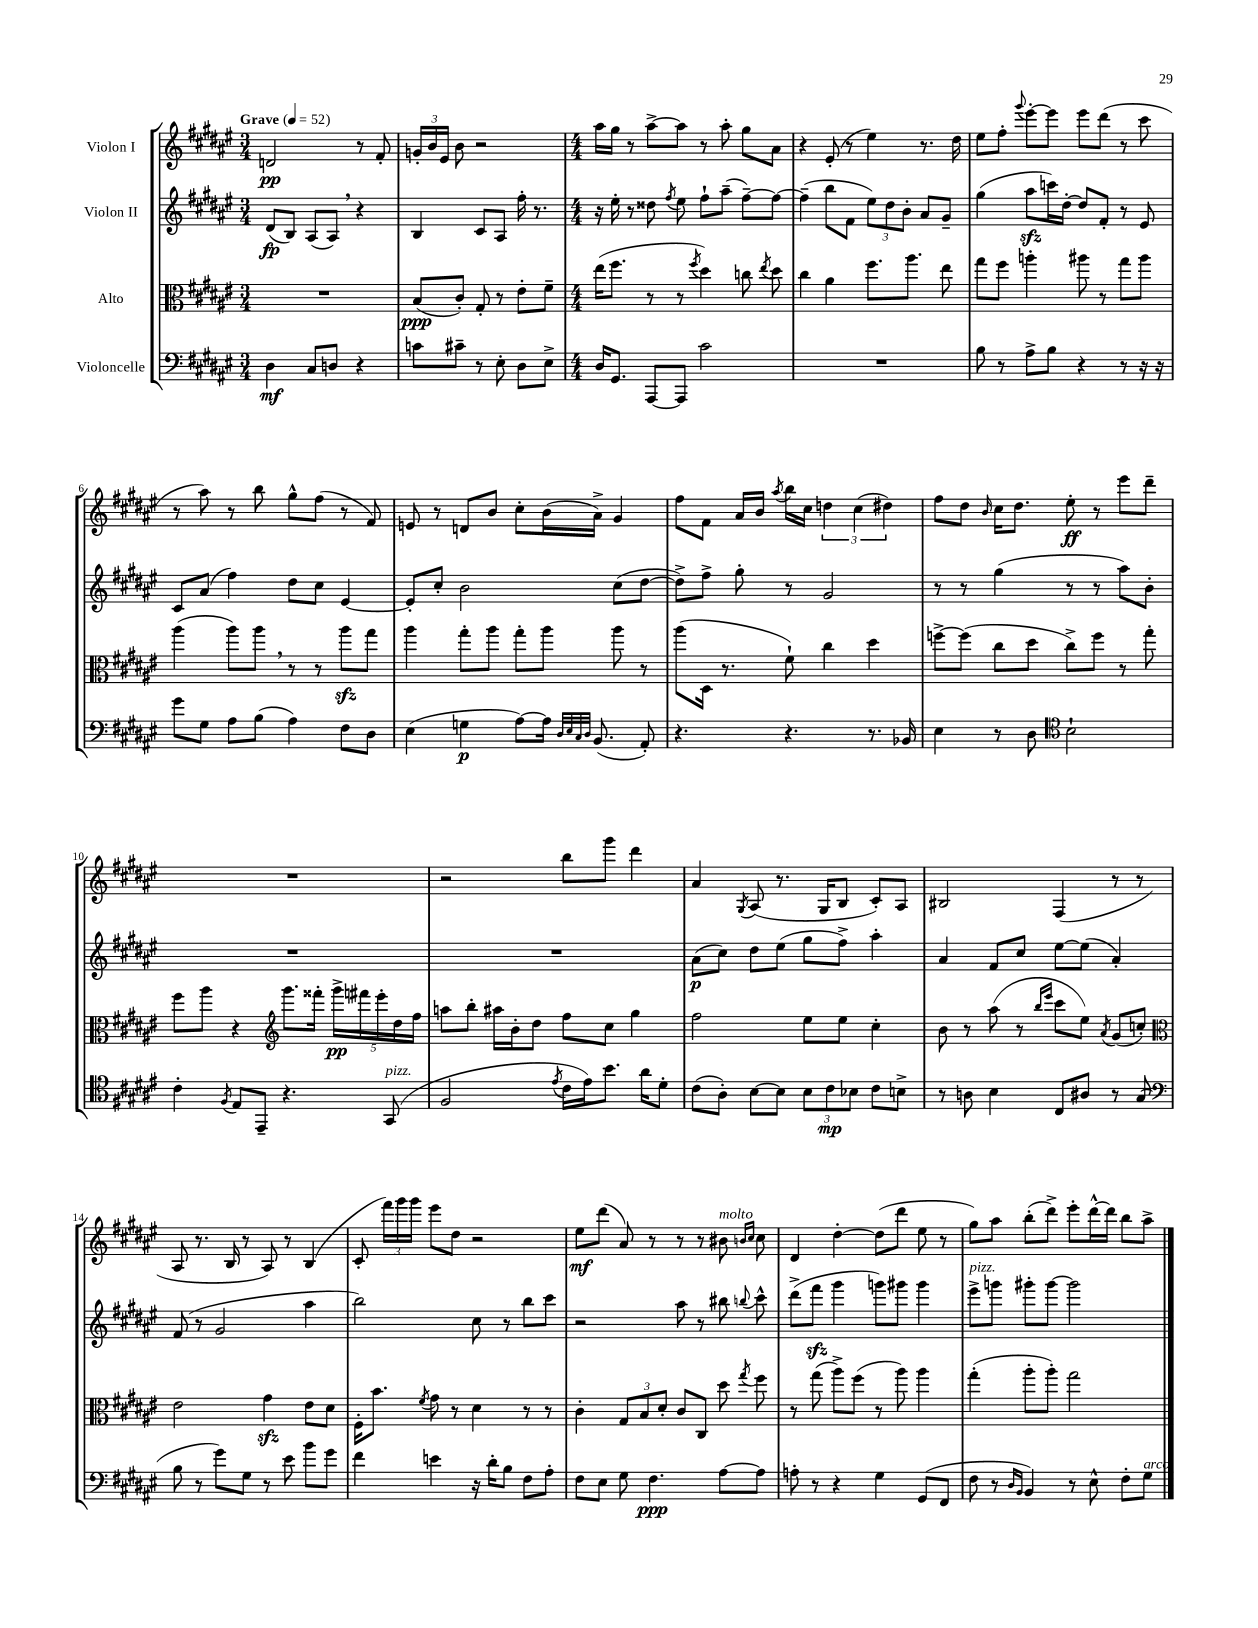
<<
\new StaffGroup <<
\new Staff = "s0" \with { instrumentName = "Violon I" } {
    \clef treble \key fis \major \numericTimeSignature \time 3/4 \tempo "Grave" 4 = 52
    \autoBeamOff d'2\pp r8 fis'8-. |
    \tuplet 3/2 { g'16[-. b'16 eis'16] } b'8 r2 |
    \numericTimeSignature \time 4/4 ais''16[ gis''16] r8 ais''8[~-> ais''8] r8 ais''8-. gis''8[ ais'8] |
    r4 eis'8-.( r8 eis''4) r8. dis''16 |
    eis''8[ fis''8]-. \appoggiatura { gis'''8 } eis'''8[~-. eis'''8] eis'''8[ dis'''8]( r8 cis'''8 |
    r8 ais''8) r8 b''8 gis''8[-^ fis''8]( r8 fis'8) |
    e'8 r8 d'8[ b'8] cis''8[-. b'16( ais'16]->) gis'4 |
    fis''8[ fis'8] ais'16[ b'16] \acciaccatura { ais''8 } b''16[ cis''16] \tuplet 3/2 { d''4 cis''4( dis''4) } |
    fis''8[ dis''8] \grace { b'16 } cis''16[ dis''8.] eis''8-.\ff r8 eis'''8[ dis'''8]-- |
    R1 |
    r2 b''8[ gis'''8] dis'''4 |
    ais'4 \acciaccatura { gis8 } ais8( r8. gis16[ b8] cis'8[-.) ais8] |
    bis2 fis4( r8 r8 |
    ais8 r8. b16 r8 ais8) r8 b4( |
    cis'8-. \tuplet 3/2 { fis'''16[) gis'''16 gis'''16] } eis'''8[ dis''8] r2 |
    eis''8[\mf dis'''8]( ais'8) r8 r8 r8 bis'8^\markup { \italic "molto" } \grace { b'16[ cis''16] } cis''8 |
    dis'4 dis''4~-. dis''8[( dis'''8] eis''8 r8 |
    gis''8[) ais''8] b''8[-.( dis'''8]->) eis'''8[-. dis'''16~-^ dis'''16] b''8[ ais''8]-> \bar "|." |
}
\new Staff = "s1" \with { instrumentName = "Violon II" } {
    \clef treble \key fis \major \numericTimeSignature \time 3/4
    \autoBeamOff dis'8[\fp( b8]) ais8[( ais8]) \breathe r4 |
    b4 cis'8[ ais8] fis''16-. r8. |
    \numericTimeSignature \time 4/4 r16 eis''16-. r8 disis''8 \acciaccatura { fis''8 } eis''8 fis''8[-! ais''8]--( fis''8[~--) fis''8]~ |
    fis''4--( b''8[ fis'8] \tuplet 3/2 { eis''8[) dis''8 b'8]-. } ais'8[ gis'8]-- |
    gis''4( ais''8[\sfz c'''16) dis''16]~-. dis''8[ fis'8]-. r8 eis'8 |
    cis'8[ ais'8]( fis''4) dis''8[ cis''8] eis'4~ |
    eis'8[-. cis''8]-. b'2 cis''8[( dis''8]~ |
    dis''8[->) fis''8]-> gis''8-. r8 gis'2 |
    r8 r8 gis''4( r8 r8 ais''8[) b'8]-. |
    R1 |
    R1 |
    ais'8[\p( cis''8]) dis''8[ eis''8]( gis''8[ fis''8]->) ais''4-. |
    ais'4 fis'8[ cis''8] eis''8[~ eis''8]( ais'4-.) |
    fis'8( r8 gis'2 ais''4 |
    b''2) cis''8 r8 b''8[ cis'''8] |
    r2 ais''8 r8 bis''8 \appoggiatura { b''8 } cis'''8-^ |
    dis'''8[->( fis'''8]\sfz gis'''4 g'''8[) gis'''8] gis'''4 |
    eis'''8[->^\markup { \italic "pizz." } g'''8] gis'''8[-. gis'''8]~ gis'''2 \bar "|." |
}
\new Staff = "s2" \with { instrumentName = "Alto" } {
    \clef alto \key fis \major \numericTimeSignature \time 3/4
    \autoBeamOff R2. |
    b8[\ppp( cis'8]-.) gis8-. r8 eis'8[-. fis'8]-- |
    \numericTimeSignature \time 4/4 eis''16[( fis''8.] r8 r8 \acciaccatura { fis''8 } dis''4) c''8 \acciaccatura { eis''8 } dis''8 |
    cis''4 ais'4 fis''8.[ ais''8.] eis''8 |
    gis''8[ fis''8] a''4-. ais''8 r8 gis''8[ ais''8] |
    ais''4( ais''8[) ais''8] \breathe r8 r8 ais''8[\sfz gis''8] |
    ais''4 gis''8[-. ais''8] gis''8[-. ais''8] ais''8 r8 |
    ais''8[( dis16] r8. fis'8-!) cis''4 dis''4 |
    f''8[~-> f''8]( cis''8[ dis''8] cis''8[->) f''8] r8 gis''8-. |
    fis''8[ ais''8] r4 \clef treble gis'''8.[ fisis'''16]-. \tuplet 5/4 { gis'''16[->\pp fis'''16 eis'''16-. dis''16 fis''16] } |
    a''8[ b''8]-. ais''16[ b'16-. dis''8] fis''8[ cis''8] gis''4 |
    fis''2 eis''8[ eis''8] cis''4-. |
    b'8 r8 ais''8( r8 \grace { b''16[ eis'''16] } cis'''8[ eis''8]) \acciaccatura { ais'8 } gis'8[( c''8]-.) |
    \clef alto eis'2 gis'4\sfz eis'8[ dis'8] |
    fis16[-. b'8.] \acciaccatura { fis'8 } gis'8 r8 dis'4 r8 r8 |
    cis'4-. \tuplet 3/2 { gis8[ b8 dis'8]-. } cis'8[ cis8] dis''8 \acciaccatura { gis''8 } fis''8 |
    r8 gis''8( ais''8[->) fis''8]( r8 ais''8) ais''4 |
    gis''4-.( ais''8[-. ais''8]-.) gis''2 \bar "|." |
}
\new Staff = "s3" \with { instrumentName = "Violoncelle" } {
    \clef bass \key fis \major \numericTimeSignature \time 3/4
    \autoBeamOff dis4\mf cis8[ d8] r4 |
    c'8[ cis'8]-- r8 eis8-. dis8[ eis8]-> |
    \numericTimeSignature \time 4/4 dis16[ gis,8.] ais,,8[~ ais,,8] cis'2 |
    R1 |
    b8 r8 ais8[-> b8] r4 r8 r16 r16 |
    gis'8[ gis8] ais8[ b8]( ais4) fis8[ dis8] |
    eis4( g4\p ais8[~) ais16] \grace { dis32[ eis32 cis32 dis32] } b,8.( ais,8-.) |
    r4. r4. r8. bes,16 |
    eis4 r8 dis8 \clef tenor b2-! |
    cis'4-. \acciaccatura { fis8 } eis8[ eis,8]-- r4. gis,8^\markup { \italic "pizz." }( |
    fis2 \acciaccatura { eis'8 } cis'16[ eis'16) b'8.] ais'16[ dis'8]-. |
    cis'8[( ais8]-.) b8[~ b8] \tuplet 3/2 { b8[ cis'8\mp bes8] } cis'8[ b8]-> |
    r8 a8 b4 cis8[ ais8] r8 gis8( |
    \clef bass b8 r8 gis'8[) gis8] r8 eis'8 b'8[ gis'8] |
    fis'4 e'4 r16 dis'16[-. b8] fis8[ ais8]-. |
    fis8[ eis8] gis8 fis4.\ppp ais8[~ ais8] |
    a8-. r8 r4 gis4 gis,8[( fis,8] |
    fis8 r8 \grace { dis16[ b,16] } b,4) r8 eis8-^ fis8[-. gis8]^\markup { \italic "arco" } \bar "|." |
}
>>
>>
